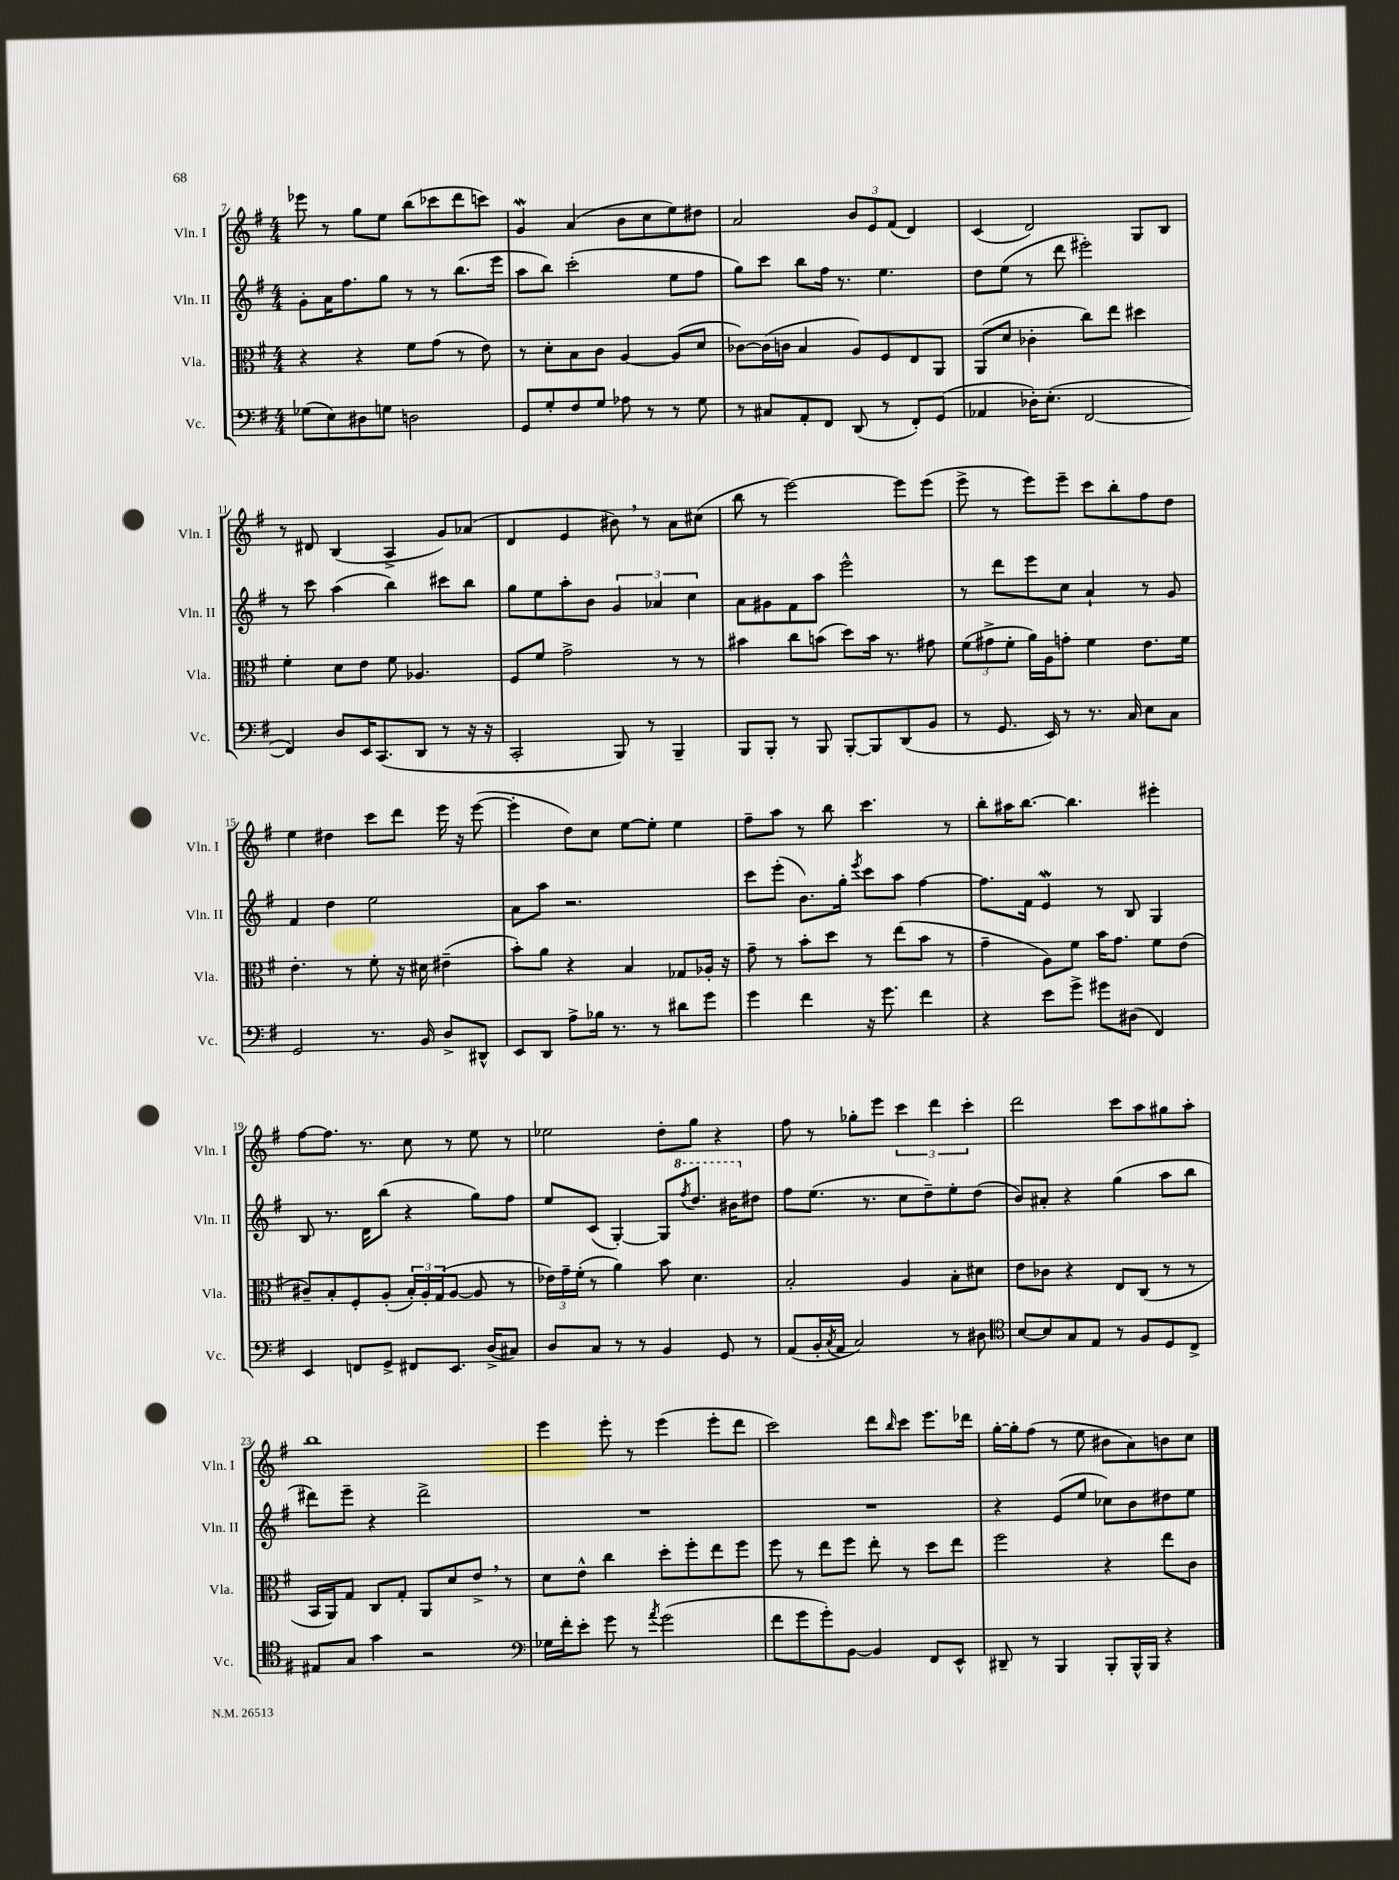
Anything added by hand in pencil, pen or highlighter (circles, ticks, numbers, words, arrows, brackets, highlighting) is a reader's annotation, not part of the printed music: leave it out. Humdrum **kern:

**kern	**kern	**kern	**kern
*staff4	*staff3	*staff2	*staff1
*clefF4	*clefC3	*clefG2	*clefG2
*k[f#]	*k[f#]	*k[f#]	*k[f#]
*M4/4	*M4/4	*M4/4	*M4/4
(8G-	4r	8g'	8eee-
8E)	.	16a	8r
.	.	8.ff#	.
8D#	4r	.	8gg
8G	.	8gg	8ee
2D	8f#	8r	(8bb
.	(8g	8r	8ccc-
.	8r	(8.bb	8ddd
.	8e)	.	8ccc)
.	.	16eee	.
=	=	=	=
8GG	8r	8aa	4g
8G'	8d'	8bb)	.
8F#	8B	(2ccc'	(4a
8G	8c	.	.
8A-	[4A	.	8b
8r	.	.	8cc
8r	(8A]	8ee	8ee)
8G	8d	8ff#	8dd#
=	=	=	=
8r	[8c-)	8gg)	2a
8C#	(16c-]	8ccc	.
.	16c	.	.
8AA'	4B	8bb	.
8FF#	.	16ff#	.
.	.	8.r	.
(8DD	8A)	.	12b
.	.	.	12e
8r	8F#	4.ee	.
.	.	.	(12f#
8FF#')	8E	.	4d)
(8GG	8AA	.	.
=	=	=	=
4AA-	(8AA	8dd	(4c
.	8d	(8ee	.
16D-')	4c-'	8r	2d)
(8.E'	.	.	.
.	.	8ddd	.
[2FF#	8cc)	2eee#')	.
.	8ee	.	.
.	4dd#	.	8G
.	.	.	8B
=	=	=	=
4FF#])	4f#'	8r	8r
.	.	8ccc	8d#
8D	8d	(4aa	(4B
16EE	8e	.	.
(8.CC	.	.	.
.	8f#	4bb)	4A^
8DD	4.A-	.	.
8r	.	8ccc#	8g)
16r	.	8bb	(8a-
16r	.	.	.
=	=	=	=
2CC'	8F#	8gg	4d
.	8f#	8ee	.
.	2g^	8aa'	4e
.	.	8b	.
8BBB)	.	6g	8b#)
8r	.	.	8r
.	.	6a-	.
4BBB~	8r	.	8a
.	.	6cc	.
.	8r	.	(8cc#
=	=	=	=
8BBB	4b#	8a	8bb
8BBB'	.	8g#	8r
8r	8cc	8f#	[2eee)
8BBB	(8b	8aa	.
[8BBB'	8dd)	2eee^^	.
8BBB]	16b	.	.
.	8.r	.	.
(8DD	.	.	8eee]
8BB	8g#	.	(8eee
=	=	=	=
8r	(12f#	8r	8eee^
.	12g#^	.	.
8.GG	.	8ddd	8r
.	12f#'	.	.
.	16a)	8eee	8eee)
16EE)	16A	.	.
8r	8g'	8cc	8eee~
8.r	4f#	4a`	8ccc
.	.	.	8bb'
16C	.	.	.
8E	8.e	8r	8ff#
8C	.	8g	8dd
.	16f#	.	.
=	=	=	=
2GG	4.e'	4f#	4ee
.	.	4dd	4dd#
.	8r	.	.
8.r	8f#'	2ee	8ccc
.	16r	.	8ddd
16BB	16d#	.	.
8D^	(4e#~	.	16eee
.	.	.	16r
8DD#^^	.	.	([8eee
=	=	=	=
8EE	8b')	8a	4eee']
8DD	8a	8aa	.
8A^	4r	2.r	8dd)
16B-	.	.	8cc
8.r	.	.	.
.	4B	.	[8ee
8r	.	.	8ee']
8d#	8G-	.	4ee
8g	16A-'	.	.
.	16r	.	.
=	=	=	=
4g	8g~	8ccc	8ff#~
.	8r	(8eee'	8aa
4f#	8b'	8.b)	8r
.	8dd	.	8bb
.	.	16gg'	.
.	.	8qeee	.
16r	8r	8ccc	4.ccc
8.g	.	.	.
.	(8ee	8aa	.
4f#	8b	[4ff#	.
.	8r	.	8r
=	=	=	=
4r	4g~	8.ff#]	8bb'
.	.	.	16aa#
.	.	16f#	[8.bb
8e	8A)	4e	.
8g^	8f#	.	4.bb]
8g#	16b	8r	.
.	8.g	.	.
(8D#	.	8B	.
4FF#)	8f#	4G	4eee#'
.	(8e	.	.
=	=	=	=
4EE	8c#~)	8B	[8ff#
.	8B'	8.r	8.ff#]
8FF	8F#'	.	.
.	.	16d	8.r
8GG^	(8A'	(8bb	.
8FF#	24B')	4r	8cc
.	24A'	.	.
.	(24G	.	.
8.EE	[8A	.	8r
.	8A]	8gg)	8ee
(16D^	.	.	.
8C#)	8r	8ff#	8r
=	=	=	=
8D	24e-)	8ee	2ee-
.	24g~	.	.
.	(24f#'	.	.
8C	8r	(8c	.
8r	4a)	[4G')	.
8r	.	.	.
4BB	8b	8G]	8dd'
.	.	8qfff#	.
.	4.d	8.ddd	8gg
8GG	.	.	4r
.	.	16bb#	.
8r	.	8dd#	.
=	=	=	=
(8AA	2B'	8ff#	8ff#
16BB'	.	(8.ee	8r
8qC	.	.	.
16AA	.	.	.
2C)	.	.	8gg-'
.	.	8.r	.
.	.	.	8eee
.	4A	8cc	6ccc
.	.	8dd~)	.
.	.	.	6ddd
8r	8B'	8ee'	.
.	.	.	6ccc'
8D#	8d#	(8dd	.
=	=	=	=
*clefC4	*	*	*
[8B	8e	8b)	2ddd
8B]	8c-	8a#'	.
8G	4r	4r	.
8E	.	.	.
8r	8E	(4gg	8ccc
8F#	(8C	.	8aa
8D	8r	8aa	8gg#
8C^	8r	8bb	8aa'
=	=	=	=
8E#	16BB	8ddd#)	1bb
.	16AA)	.	.
8G	8G	8eee~	.
4g	8C	4r	.
.	8G'	.	.
2r	8AA	2ddd#^	.
.	8d	.	.
.	8e^	.	.
.	8r	.	.
=	=	=	=
*clefF4	*	*	*
16G-	8d	1r	4eee
16f#'	.	.	.
8e'	8e^^	.	.
8g	4cc	.	8eee'
8r	.	.	8r
8qa	.	.	.
(2g	8dd'	.	(4eee
.	8ff#'	.	.
.	8ee	.	8eee'
.	8ff#	.	8ddd
=	=	=	=
8f#	8ff#	1r	2ccc)
8g	8r	.	.
8g')	8ee	.	.
[8BB	8ff#	.	.
4BB]	8ee'	.	8ddd
.	.	.	16qqbb
.	8r	.	8ccc
8FF#	8dd	.	8.eee
8EE^^	8ee	.	.
.	.	.	16ddd-
=	=	=	=
8DD#~	2ff#	4r	[16gg'
.	.	.	16gg']
8r	.	.	(8ff#
4BBB	.	(8e	8r
.	.	8ee	8ee
8BBB'	4r	8cc-)	8b#
16BBB^^	.	8b	8a)
16BBB	.	.	.
4r	8ee	8dd#	8b
.	8c	8ee	8cc
==	==	==	==
*-	*-	*-	*-
